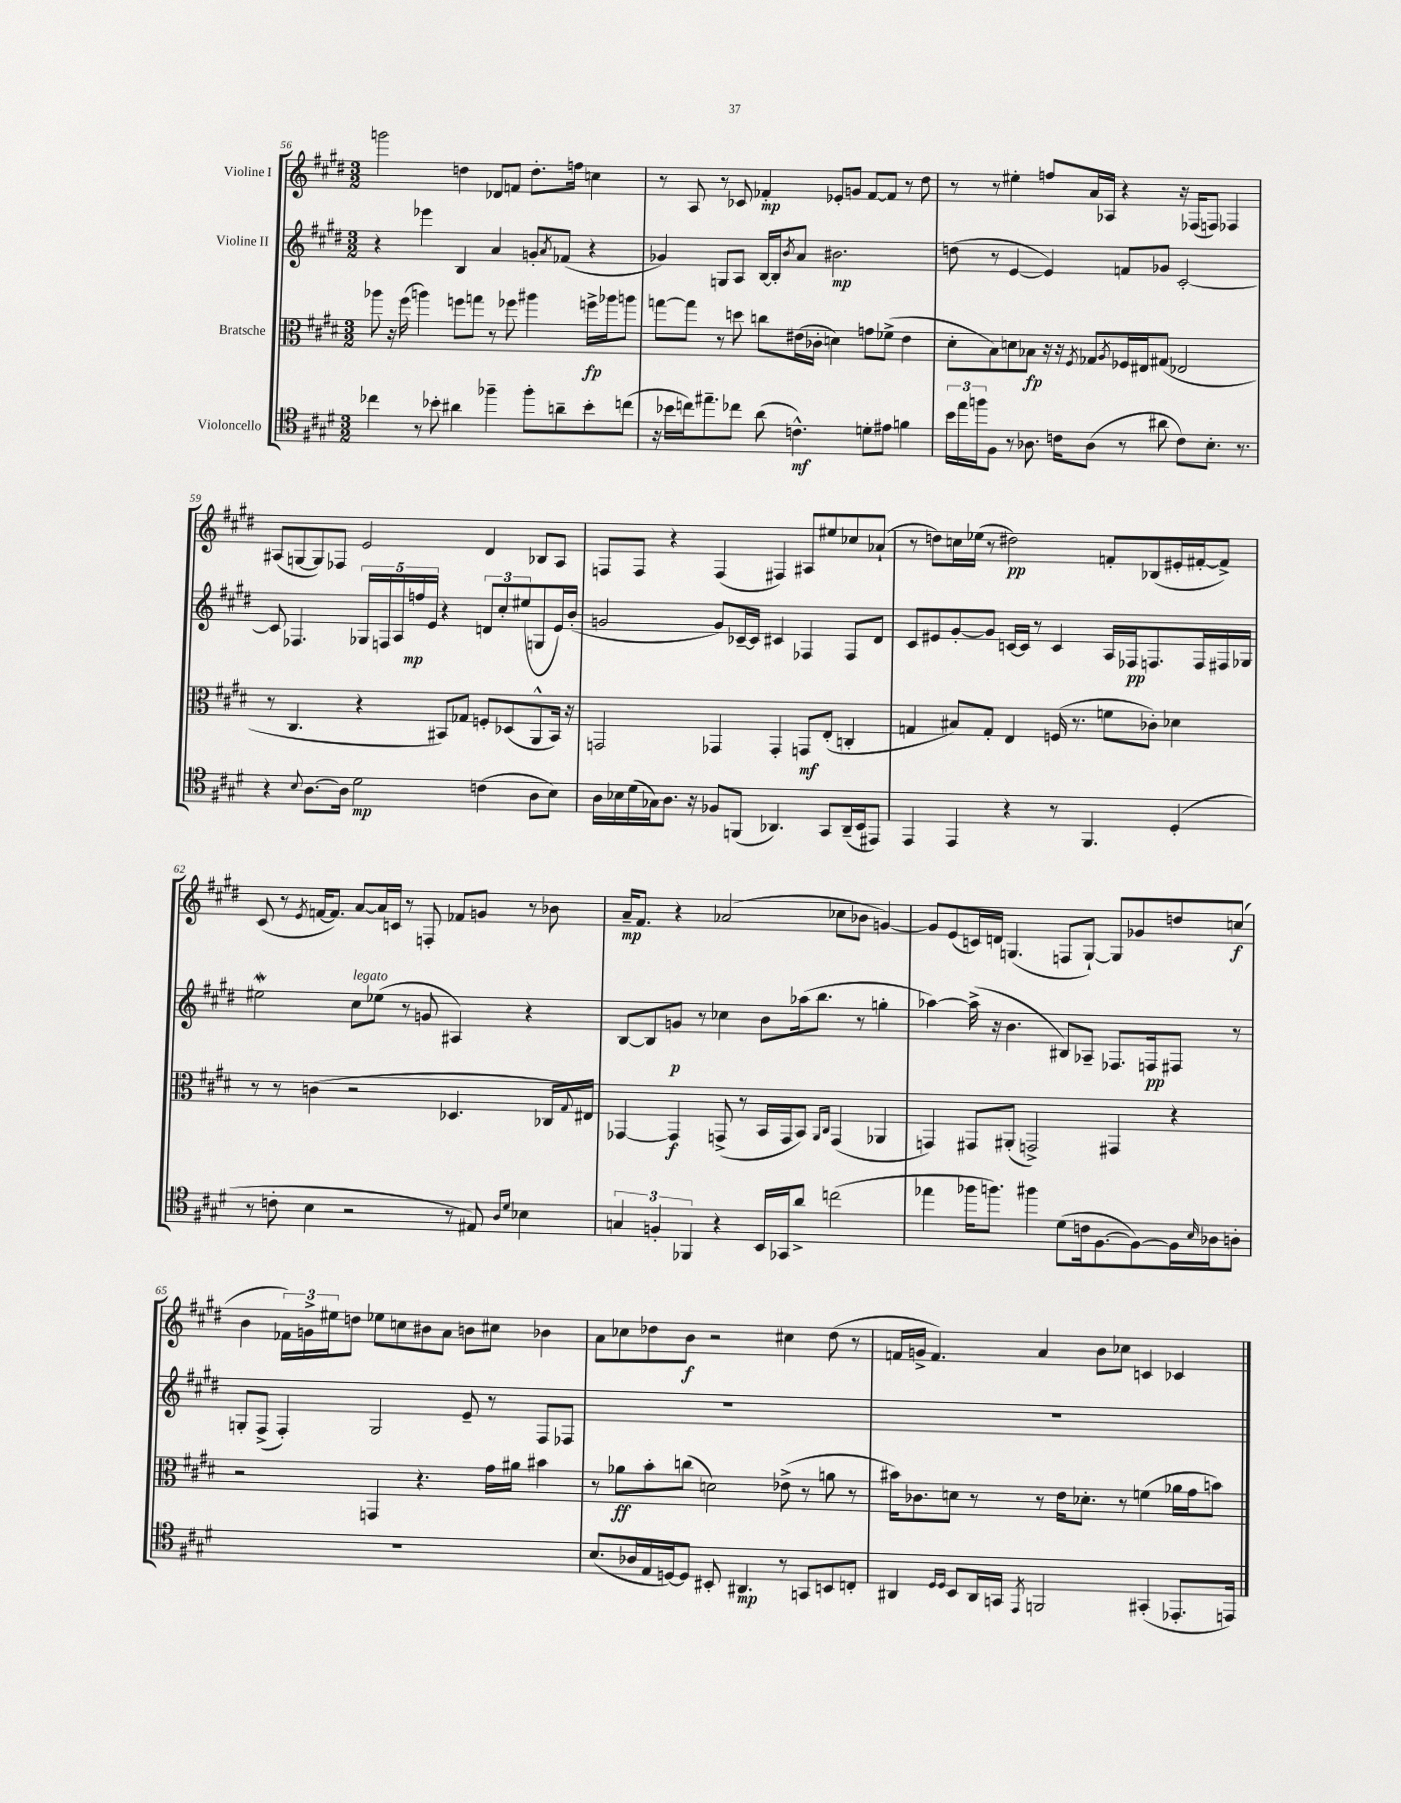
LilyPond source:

<<
\new StaffGroup <<
\new Staff = "s0" \with { instrumentName = "Violine I" } {
    \clef treble \key e \major \numericTimeSignature \time 3/2
    g'''2 d''4 des'8 f'8 d''8.-. f''16 c''4 |
    r8 a8 r8 ces'8 fes'4-.\mp ees'8-. g'8 fes'8~ fes'8 r8 dis''8 |
    r8 r8 eis''4-. f''8 a'16 aes16 r4 r16 fes16( f8) fes4 |
    ais8( g8~ g8) fes8 e'2 dis'4 bes8 ais8 |
    f8 f8 r4 f4( fis4) ais8 eis''8 ces''8 aes'8-!( |
    r8 d''8) c''16 ees''16( r8 dis''2\pp) f'8-. bes8( eis'16-. fis'16~-. fis'8->) |
    cis'8( r8 \acciaccatura { e'8 } f'16~ f'8.) a'8~ a'16 c'16 r8 f8-. fes'8 g'8 r8 bes'8 |
    a'16--\mp fis'8. r4 aes'2( ces''8 bes'8 g'4~) |
    g'8 e'8( c'16) d'16 g4.( f8 g8~-!) g8 ges'8 d''8 c''8\f( |
    b'4 \tuplet 3/2 { fes'16) g'16-> eis''16 } d''8 ees''8 c''8 bis'8 a'8 b'8 cis''8 bes'4 |
    a'8 ces''8 des''8 b'8\f r2 cis''4 des''8( r8 |
    f'16 g'16-> f'4.) a'4 b'8 ces''8 c'4 ces'4 \bar "|." |
}
\new Staff = "s1" \with { instrumentName = "Violine II" } {
    \clef treble \key e \major \numericTimeSignature \time 3/2
    r4 ees'''4 b4 a'4 g'8-. \acciaccatura { a'8 } fes'8( r4 |
    ges'4) g8 a8 b16~ b16-. \acciaccatura { b'8 } a'8 bis'2.\mp |
    d''8( r8 e'4~ e'4) f'8 ges'8 cis'2~-. |
    cis'8 fes4. \tuplet 5/4 { ges16 f16 a16 f''16\mp e'16 } r4 \tuplet 3/2 { d'8 cis''8-. eis''8( } g8 e'16) b'16-.( |
    g'2 g'8) ces'16~-- ces'16 cis'4 fes4 fes8 dis'8 |
    cis'8 eis'8 gis'8~-. gis'8 c'16~ c'16 r8 c'4 a16 fes16\pp f8. f16 fis16 ges16 |
    eis''2\mordent cis''8^\markup { \italic "legato" } ees''8( r8 g'8 ais4) r4 |
    b8~ b8 g'8\p r8 ces''4 b'8 aes''16( b''8. r8 g''4-. |
    aes''4~) aes''16->( r16 b'4. bis8) aes8-- fes8. f16\pp fis8 r8 |
    g8-. fis8->( fis4-.) g2 e'8-- r8 fis8 fes8 |
    R1. |
    R1. \bar "|." |
}
\new Staff = "s2" \with { instrumentName = "Bratsche" } {
    \clef alto \key e \major \numericTimeSignature \time 3/2
    aes''8 r16 fis''16( a''4) f''8 g''8 r8 fes''8 ais''4 f''16->\fp aes''16 a''8 |
    g''8~ g''8 r8 d''8 c''8 eis'16( ces'16-. d'4) g'8 fes'8->( eis'4 |
    dis'8-. b8) d'8 bes8\fp r16 r16 \acciaccatura { fis8 } ges8 \acciaccatura { a8 } fes16 eis16 gis8( ees2 |
    r8 cis4. r4 bis,8) ges8 f8-. des8( a,8-^ bis,16) r16 |
    g,2 ges,4 ges,4-. g,8\mf e8-.( c4-. |
    g4 bis8) g8-. e4 f16( r8. f'8 ces'8-.) des'4 |
    r8 r8 c'4( r2 des4. ces16 \appoggiatura { gis8 } eis16) |
    ges,4~ ges,4\f g,8->( r8 b,16 g,16 b,8) \grace { a,16 cis16 } g,4( aes,4 |
    g,4) gis,8 ais,8-.( g,2->) gis,4 r4 |
    r2 g,4 r4. gis'16 ais'16 bis'4 |
    r8 aes'8\ff b'8-. c''8( d'2) ees'8->( r8 a'8 r8 |
    bis'16) ces'8. d'8 r8 r8 e'16 des'8.-. r8 f'4( aes'16 gis'16 b'8) \bar "|." |
}
\new Staff = "s3" \with { instrumentName = "Violoncello" } {
    \clef tenor \key e \major \numericTimeSignature \time 3/2
    ces''4 r8 bes'8-. ais'4 fes''4-- fes''8-. a'8-- bes'8-. c''8( |
    r16 bes'16 c''16) eis''8.-- ces''8 a'8( c'4.-^\mf) d'8-. eis'8 f'4 |
    \tuplet 3/2 { b'16 e''16 f''16 } fis8 r8 aes8. c'16 aes8( r8 ais'8 c'8) b8.-. r8. |
    r4 \appoggiatura { b8 } a8.~ a16 dis'2\mp c'4( a8 b8) |
    a16 bes16 dis'16( ges16) a8. r16 fes8 f,8( aes,4.) gis,8 aes,16--( b,16 eis,8) |
    e,4 e,4 r4 r8 fis,4. dis4-.( |
    r8 c'8-. b4 r2 r8 eis8) \grace { a16 dis'16 } bes4 |
    \tuplet 3/2 { g4 f4-. fes,4 } r4 b,16 ges,16 a'8-> c''2( |
    ees''4 fes''16 f''8.) fis''4 dis'8( c'16 fis8.~ fis8~) fis16 \grace { b16 } aes16 a8-. |
    R1. |
    b8.( aes16 e16 d16~) d8 bis,8-. ais,4.\mp r8 g,8 b,8 c8-. |
    ais,4 \grace { dis16 dis16 } b,8 ais,16 g,16 \acciaccatura { e,8 } f,2 gis,4-.( ees,8.-. e,16) \bar "|." |
}
>>
>>
\layout { \context { \Score currentBarNumber = #56 } }
